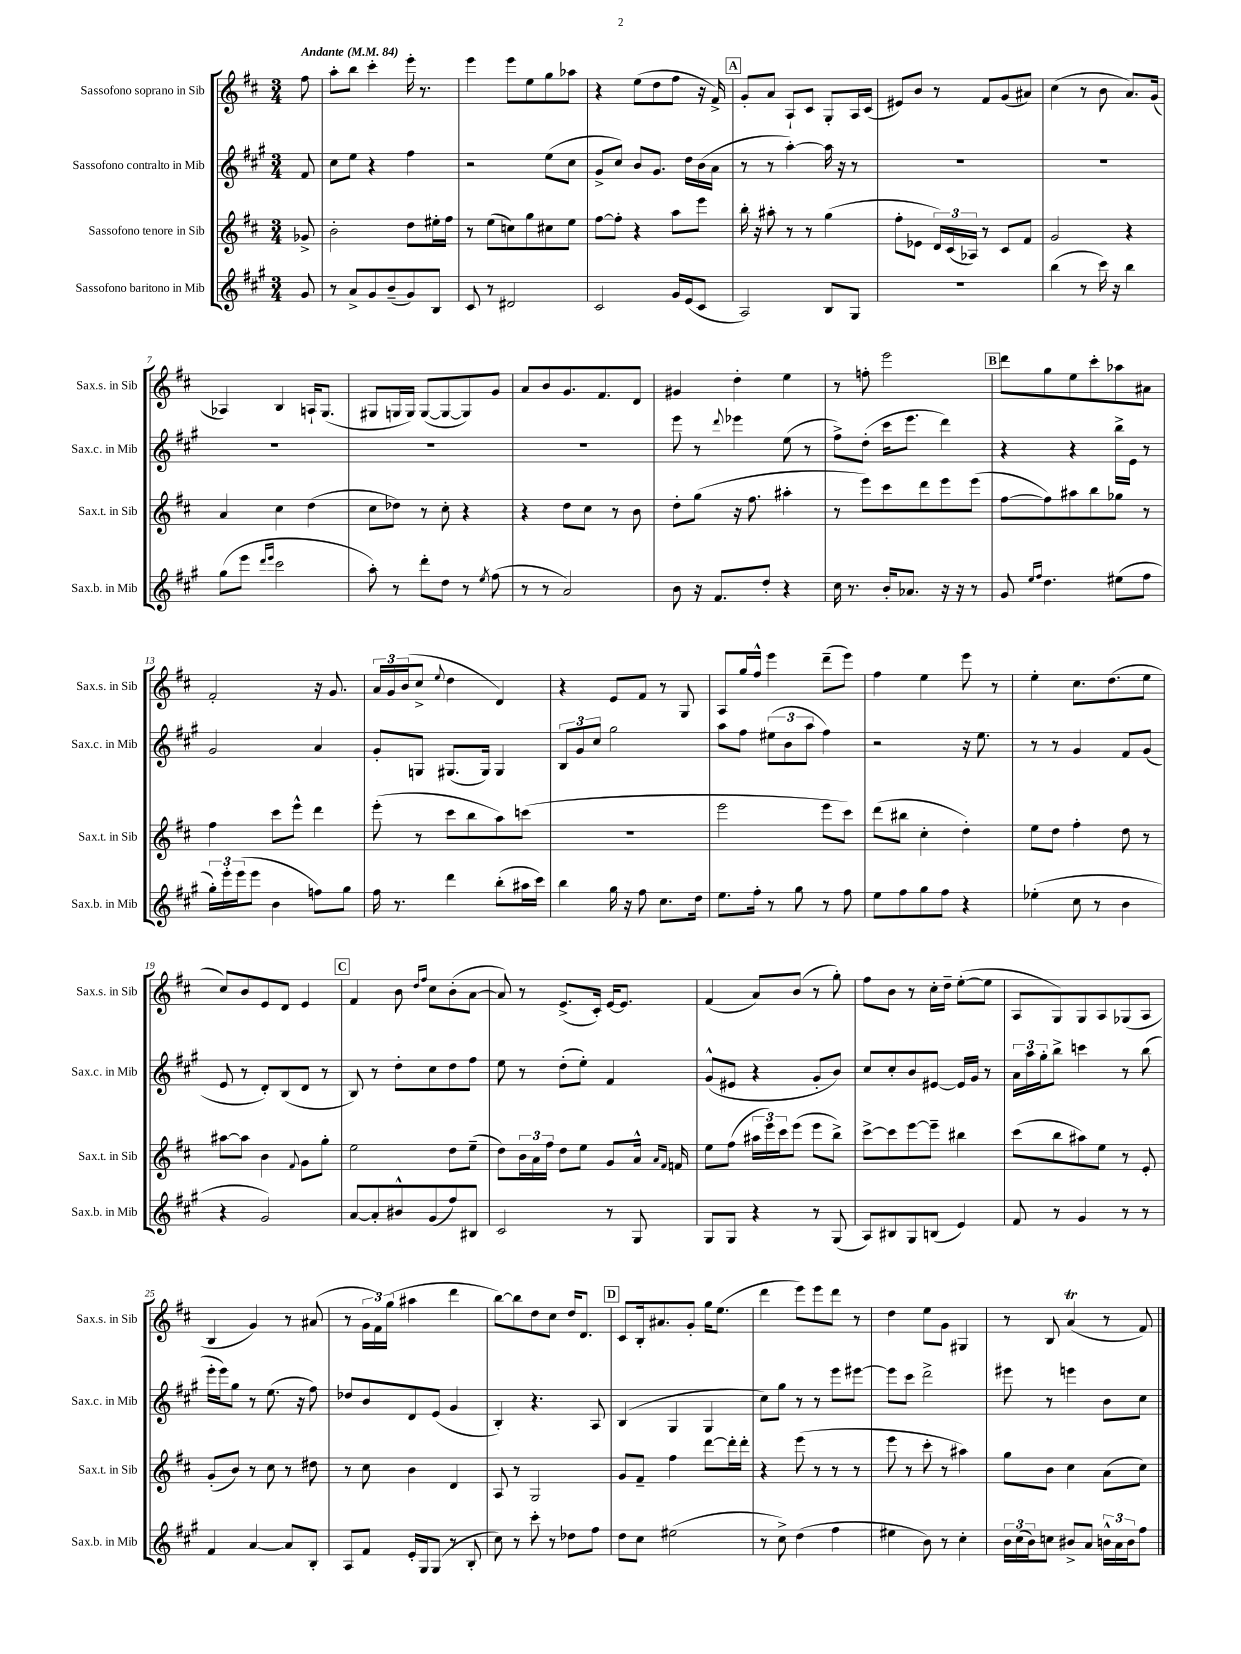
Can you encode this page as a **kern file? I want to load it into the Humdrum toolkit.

**kern	**kern	**kern	**kern
*staff4	*staff3	*staff2	*staff1
*clefG2	*clefG2	*clefG2	*clefG2
*k[f#c#g#]	*k[f#c#]	*k[f#c#g#]	*k[f#c#]
*M3/4	*M3/4	*M3/4	*M3/4
*MM84	*MM84	*MM84	*MM84
8g#	8g-^	8f#	8ff#
=	=	=	=
8r	2b'	8cc#	8aa'
8a^	.	8ee	8bb
8g#	.	4r	4ccc#'
(8b~	.	.	.
8g#)	8dd	4ff#	16eee'
.	.	.	8.r
8B	16ee#'	.	.
.	16ff#	.	.
=	=	=	=
8c#	8r	2r	4eee
8r	(8ee	.	.
2d#	8cc)	.	8eee
.	8gg	.	8ee
.	8cc#	(8ee	8gg
.	8ee	8cc#	8aa-
=	=	=	=
2c#	[8ff#	8g#^	4r
.	8ff#']	8cc#)	.
.	4r	8b	(8ee
.	.	8.g#	8dd
16g#	8aa	.	8ff#
(16e	.	16dd	.
8c#	8eee	(16b	16r
.	.	16a	16f#^)
=	=	=	=
2A)	16bb'	8r	8g'
.	16r	.	.
.	8aa#'	8r	8a
.	8r	[4aa')	8A`
.	8r	.	8c#
8B	(4gg	16aa]	8G'
.	.	16r	.
8G#	.	8r	16A
.	.	.	(16c#
=	=	=	=
2.r	8ff#'	2.r	8e#)
.	8e-	.	8b
.	24d)	.	8r
.	(24c#	.	.
.	24A-)	.	.
.	8r	.	8f#
.	8c#	.	(8g
.	8f#	.	8a#)
=	=	=	=
(4bb	2g	2.r	(4cc#
8r	.	.	8r
16ccc#)	.	.	8b
16r	.	.	.
4bb	4r	.	8.a)
.	.	.	(16g
=	=	=	=
(8gg#	4a	2.r	4A-)
8eee	.	.	.
16qqddd	.	.	.
16qqeee	.	.	.
2ccc#	4cc#	.	4B
.	(4dd	.	16A`
.	.	.	(8.G
=	=	=	=
8aa')	8cc#	2.r	8G#
8r	8dd-)	.	16G
.	.	.	16G)
8ddd'	8r	.	([8G
8dd	8cc#'	.	8G_
8r	4r	.	8G])
8qee	.	.	.
(8ff#	.	.	8g
=	=	=	=
8r	4r	2.r	8a
8r	.	.	8b
2a)	8dd	.	8.g
.	8cc#	.	.
.	.	.	8.f#
.	8r	.	.
.	8b	.	8d
=	=	=	=
8b	8dd'	8eee	4g#
16r	(8gg	8r	.
8.f#	.	.	.
.	.	8qqddd	.
.	16r	4eee-	4dd'
.	8.ff#	.	.
8dd'	.	.	.
4r	4aa#'	(8ee	4ee
.	.	8r	.
=	=	=	=
16cc#	8r	8ff#^)	8r
8.r	.	.	.
.	8eee)	(8dd'	8ff'
16b'	8ccc#	16ccc#	2eee
8.a-	.	8.eee	.
.	8ddd	.	.
16r	8eee	4ddd)	.
16r	.	.	.
8r	(8eee	.	.
=	=	=	=
8g#	[8ff#	4r	8ddd
16qqee	.	.	.
16qqff#	.	.	.
4.dd	8ff#])	.	8gg
.	8aa#	4r	8ee
.	8bb	.	8ccc#'
(8ee#	8gg-	16bb^	8aa-
.	.	16e	.
8ff#	8r	8r	8a#
=	=	=	=
24gg#')	4ff#	2g#	2f#'
24eee'	.	.	.
(24eee	.	.	.
8eee	.	.	.
4b	8ccc#	.	.
.	8eee^^	.	.
8ff)	4ddd	4a	16r
.	.	.	8.g
8gg#	.	.	.
=	=	=	=
16ff#	(8eee'	8g#'	24a
.	.	.	24g
8.r	.	.	.
.	.	.	(24b
.	8r	8G	8cc#^
.	.	.	8qqee
4ddd	8ccc#	(8.G#	4dd
.	8bb	.	.
.	.	16G#)	.
(8bb'	8aa)	4G#	4d)
16aa#	(8ccc	.	.
16ccc#)	.	.	.
=	=	=	=
4bb	2.r	12B	4r
.	.	12g#	.
.	.	12cc#	.
16gg#	.	2gg#	8e
16r	.	.	.
8ff#	.	.	8f#
8.cc#	.	.	8r
.	.	.	8G
16dd	.	.	.
=	=	=	=
8.ee	2eee	8aa	8A
.	.	8ff#	16gg
16ff#'	.	.	16ff#^^
8r	.	(12ee#	4eee
.	.	12b	.
8gg#	.	.	.
.	.	12aa	.
8r	8eee	4ff#)	(8ddd~
8ff#	8ccc#)	.	8eee)
=	=	=	=
8ee	(8ddd	2r	4ff#
8ff#	8bb#	.	.
8gg#	4cc#'	.	4ee
8ff#	.	.	.
4r	4dd')	16r	8eee
.	.	8.ee	.
.	.	.	8r
=	=	=	=
(4ee-'	8ee	8r	4ee'
.	8dd	8r	.
8cc#	4ff#'	4g#	8.cc#
8r	.	.	.
.	.	.	(8.dd
4b	8dd	8f#	.
.	8r	(8g#	8ee
=	=	=	=
4r	[8aa#	8e	8cc#)
.	8aa#]	8r	8b
2g#)	4b	8d')	8e
.	.	(8B	8d
.	8qqf#	.	.
.	8g	8d	4e
.	8gg'	8r	.
=	=	=	=
[8a	2ee	8B)	4f#
8a']	.	8r	.
8b#^^	.	8dd'	8b
.	.	.	16qqdd
.	.	.	16qqff#
(8g#	.	8cc#	8cc#
8ff#)	8dd	8dd	(8b'
8B#	(8ee~	8ff#	[8a
=	=	=	=
2c#	8dd)	8ee	8a])
.	24b	8r	8r
.	24a	.	.
.	24ff#	.	.
.	8dd	(8dd'	(8.e^
.	8ee	8ee')	.
.	.	.	16c#')
8r	8g	4f#	[16e
.	.	.	8.e]
8G#	16a^^	.	.
.	16qqa	.	.
.	16qqf#	.	.
.	16f	.	.
=	=	=	=
8G#	8ee	(8g#^^	(4f#
8G#	(8ff#	8e#	.
4r	24aa#	4r	8a)
.	24eee)	.	.
.	24ccc#	.	.
.	(8eee	.	(8b
8r	8eee	8g#'	8r
(8G#	8bb^)	8b)	8gg')
=	=	=	=
8A)	[8ccc#^	8cc#	8ff#
8B#	8ccc#]	8cc#'	8b
8G#	[8eee	8b	8r
(8B	8eee~]	[8e#	16cc#'
.	.	.	16dd~
4e)	4bb#	16e#]	([8ee'
.	.	16g#	.
.	.	8r	8ee]
=	=	=	=
8f#	(8ccc#	24a	8A
.	.	24aa	.
.	.	24gg#'	.
8r	8bb	8bb^	8G)
4g#	8aa#)	4ccc	8G
.	8ee	.	8A
8r	8r	8r	(8G-
8r	8e'	(8bb	8A
=	=	=	=
4f#	(8g'	16eee'	4B
.	.	16eee)	.
.	8b)	8gg#	.
[4a	8r	8r	4g)
.	8cc#	(8.ee	.
8a]	8r	.	8r
.	.	16r	.
8B'	8dd#	8ff#)	(8a#
=	=	=	=
8A	8r	8dd-	8r
8f#	8cc#	8b	24g
.	.	.	24f#)
.	.	.	(24gg
16e'	4b	8d	4aa#
16G#	.	.	.
(8G#	.	(8e	.
8r	4d	4g#	4ddd
8B'	.	.	.
=	=	=	=
8cc#)	8A	4B')	[8bb)
8r	8r	.	8bb]
8ccc#'	2G	4.r	8dd
8r	.	.	8cc#
8dd-	.	.	16dd
.	.	.	8.d
8ff#	.	8A	.
=	=	=	=
8dd	8g	(4B	8c#
8cc#	8f#~	.	16B'
.	.	.	8.a#
(2ee#	4ff#	4G#	.
.	.	.	8g'
.	[8ddd	4G#	16gg
.	.	.	(8.ee
.	16ddd']	.	.
.	16ddd'	.	.
=	=	=	=
8r	4r	8cc#)	4ddd
8cc#^)	.	8gg#	.
(4dd	(8eee	8r	8eee)
.	8r	8r	8eee
4ff#	8r	8eee	8ddd
.	8r	[8eee#	8r
=	=	=	=
4ee#	8eee	8eee#]	4dd
.	8r	8ccc#	.
8b)	8ccc#'	2ddd^	8ee
8r	8r	.	8g
4cc#'	4aa#)	.	4G#
=	=	=	=
24b	8gg	8eee#	8r
(24cc#	.	.	.
24b)	.	.	.
8cc	8b	8r	8B
8b#^	4cc#	4eee	(4a
8a	.	.	.
24b^^	(8a	8b	8r
24a	.	.	.
24b	.	.	.
8ff#	8cc#)	8cc#	8f#)
==	==	==	==
*-	*-	*-	*-
